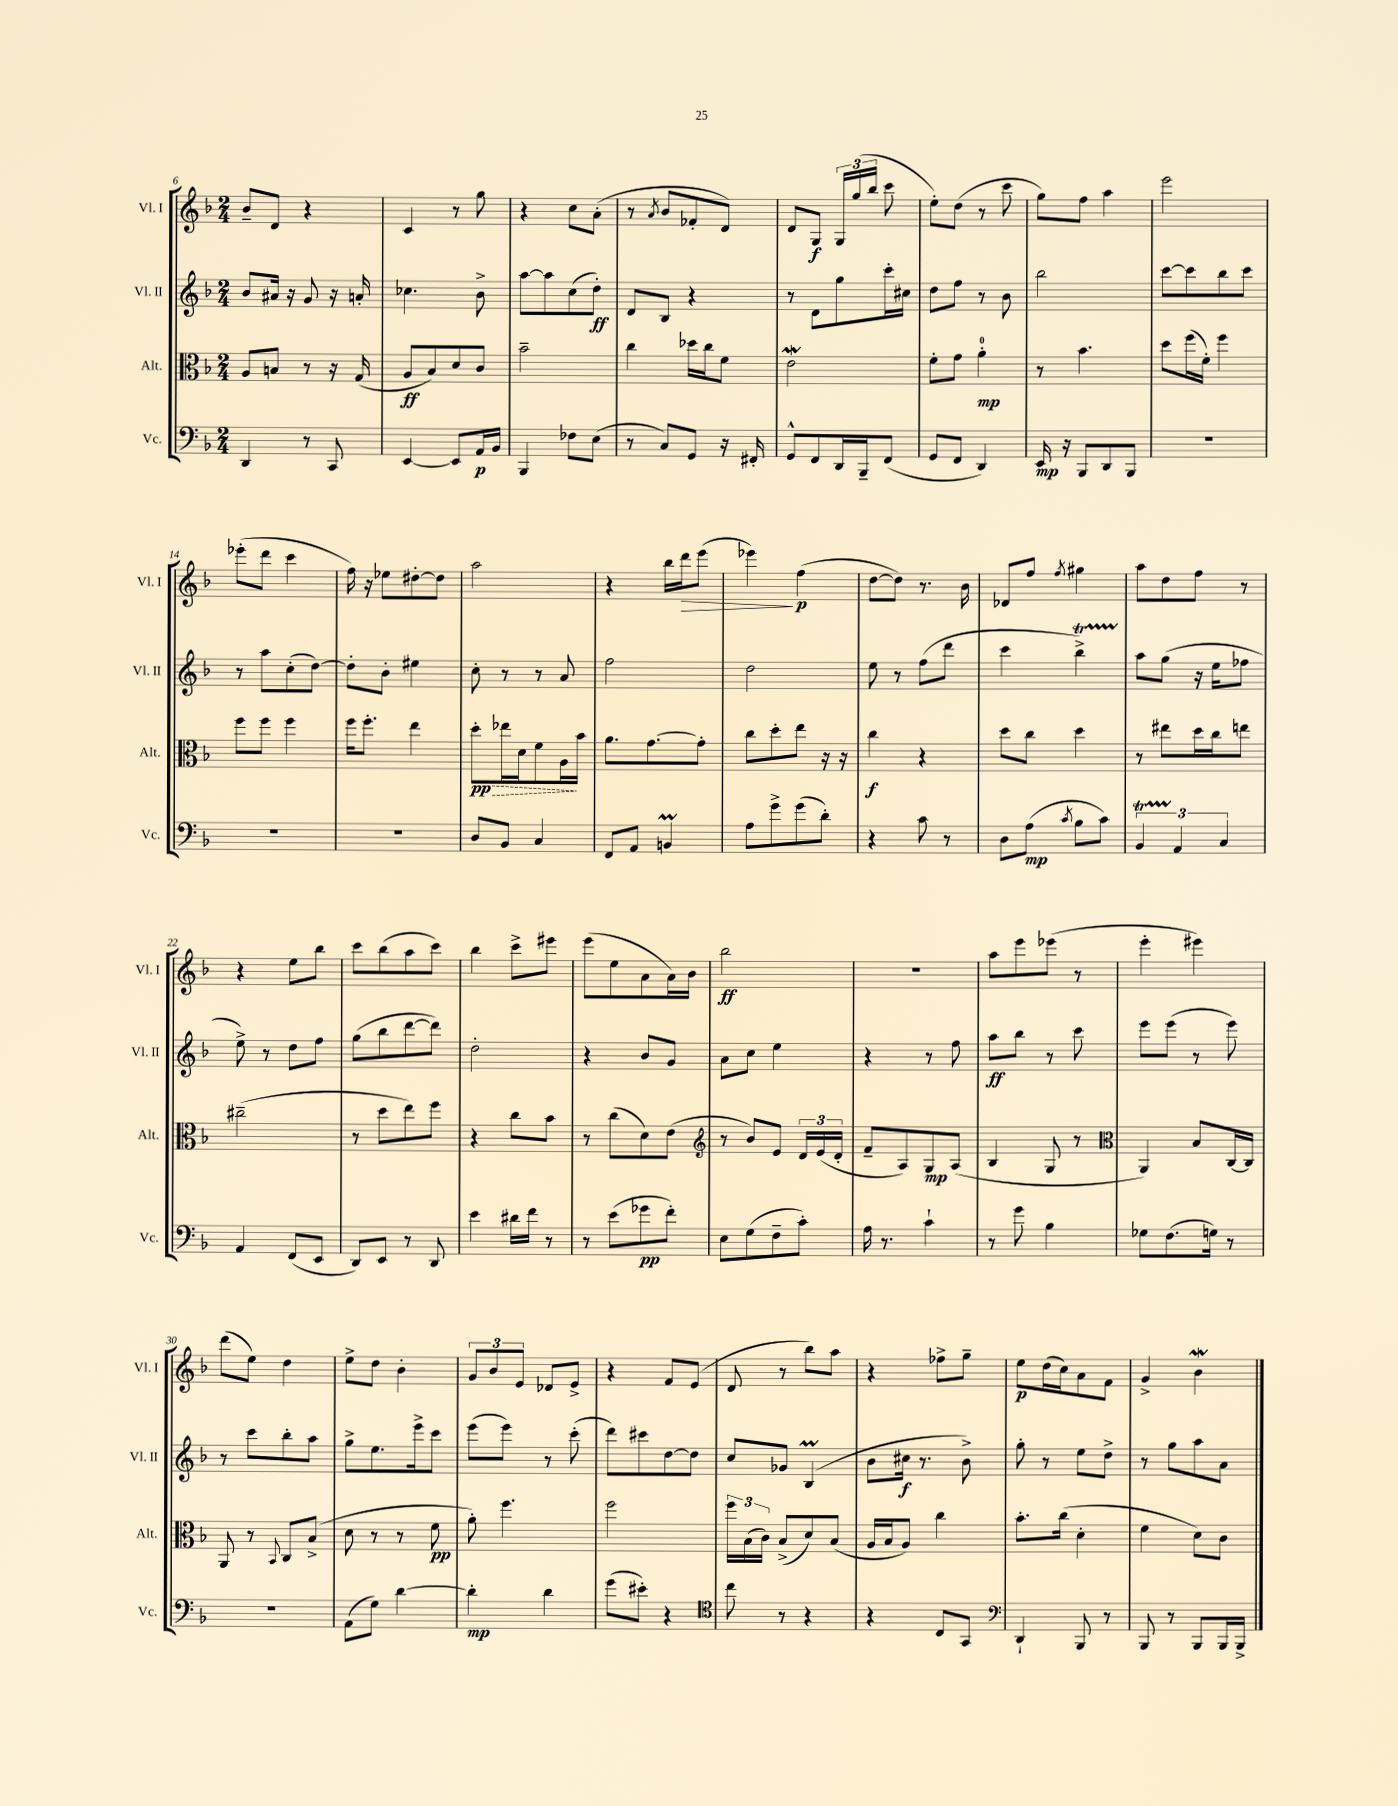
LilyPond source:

<<
\new StaffGroup <<
\new Staff = "s0" \with { instrumentName = "Vl. I" shortInstrumentName = "Vl. I" } {
    \clef treble \key f \major \numericTimeSignature \time 2/4
    \autoBeamOff bes'8[-- d'8] r4 |
    c'4 r8 g''8 |
    r4 c''8[ a'8]-.( |
    r8 \acciaccatura { a'8 } bes'8[ fes'8-. d'8]) |
    d'8[ g8]\f \tuplet 3/2 { g16[ g''16( bes''16] } c'''8 |
    e''8[-.) d''8]( r8 c'''8 |
    g''8[) f''8] a''4 |
    e'''2 |
    ees'''8[-.( d'''8] c'''4 |
    f''16) r16 ees''8[ dis''8~-. dis''8] |
    a''2 |
    r4 bes''16[ d'''16\> e'''8]( |
    ees'''4\!) f''4\p( |
    d''8[~ d''8]) r8. bes'16 |
    des'8[ f''8] \acciaccatura { f''8 } gis''4 |
    a''8[ d''8 f''8] r8 |
    r4 e''8[ bes''8] |
    c'''8[ bes''8( a''8 c'''8]) |
    bes''4 c'''8[-> eis'''8] |
    e'''8[( e''8 a'8 a'16) bes'16] |
    bes''2\ff |
    R2 |
    a''8[ e'''8 ees'''8]( r8 |
    e'''4-. eis'''4) |
    d'''8[( e''8]) d''4 |
    e''8[-> d''8] bes'4-. |
    \tuplet 3/2 { g'8[ bes'8 e'8] } des'8[ e'8]-> |
    r4 f'8[ e'8]( |
    d'8 r8 bes''8[) a''8] |
    r4 fes''8[-> g''8]-- |
    e''8[\p d''16( c''16) a'8 f'8] |
    g'4-> bes'4\mordent \bar "|." |
}
\new Staff = "s1" \with { instrumentName = "Vl. II" shortInstrumentName = "Vl. II" } {
    \clef treble \key f \major \numericTimeSignature \time 2/4
    \autoBeamOff bes'8[ ais'16] r16 g'8 r16 a'16-. |
    ces''4. bes'8-> |
    a''8[~ a''8 c''8( d''8]-.\ff) |
    d'8[ bes8] r4 |
    r8 d'8[ g''8 c'''16-. cis''16] |
    d''8[ f''8] r8 bes'8 |
    bes''2 |
    c'''8[~ c'''8 bes''8 c'''8] |
    r8 a''8[ c''8-.( d''8]~) |
    d''8[-. bes'8]-. eis''4 |
    c''8-. r8 r8 a'8 |
    f''2 |
    d''2 |
    e''8 r8 f''8[( d'''8] |
    c'''4 bes''4->\startTrillSpan) |
    a''8[\stopTrillSpan g''8]( r16 e''16[ fes''8] |
    e''8->) r8 d''8[ f''8] |
    g''8[( bes''8 d'''8~ d'''8]) |
    d''2-. |
    r4 bes'8[ g'8] |
    a'8[ c''8] e''4 |
    r4 r8 f''8 |
    a''8[\ff bes''8] r8 c'''8 |
    e'''8[ e'''8]( r8 e'''8) |
    r8 c'''8[ bes''8-. a''8] |
    g''8[-> e''8. e'''16-> c'''8] |
    e'''8[( e'''8]) r8 c'''8-.( |
    d'''8[) cis'''8 d''8~ d''8] |
    c''8[ ges'8] bes4\prall( |
    bes'8[ cis''16]\f r8. bes'8->) |
    g''8-. r8 e''8[ d''8]-> |
    r8 g''8[ a''8 a'8] \bar "|." |
}
\new Staff = "s2" \with { instrumentName = "Alt." shortInstrumentName = "Alt." } {
    \clef alto \key f \major \numericTimeSignature \time 2/4
    \autoBeamOff a8[ b8] r8 r16 g16( |
    a8[\ff bes8) d'8 c'8] |
    bes'2-- |
    c''4 des''16[ c''16 f'8] |
    e'2\mordent |
    f'8[-. g'8] a'4-0-.\mp |
    r8 bes'4. |
    d''8[ f''16( f'16]-.) f''4 |
    f''8[ f''8] f''4 |
    f''16[ f''8.]-. e''4 |
    \once \override Hairpin.style = #'dashed-line d''8[-.\pp\> ees''16 d'16 f'8 a16\! bes'16] |
    a'8.[ g'8.~ g'8]-. |
    c''8[ d''8-. e''8] r16 r16 |
    c''4\f r4 |
    d''8[ c''8] d''4 |
    r8 eis''8[ d''16 c''16 e''8] |
    cis''2--( |
    r8 d''8[ e''8) f''8] |
    r4 c''8[ bes'8] |
    r8 c''8[( d'8) e'8]( |
    \clef treble r8 bes'8[) e'8] \tuplet 3/2 { d'16[ e'16( d'16]-. } |
    f'8[-- a8) g8\mp a8]( |
    bes4 g8 r8 |
    \clef alto a,4) bes8[ c16~ c16] |
    a,8 r8 \appoggiatura { bes,8 } c8[ bes8]->( |
    d'8 r8 r8 f'8\pp |
    a'8-.) f''4. |
    f''2 |
    \tuplet 3/2 { f''16[ bes16( c'16]) } bes8[->( d'8) bes8]( |
    a16[ bes16 a8]) c''4 |
    bes'8.[-. c''16]( d'4-. |
    f'4 d'8[) c'8] \bar "|." |
}
\new Staff = "s3" \with { instrumentName = "Vc." shortInstrumentName = "Vc." } {
    \clef bass \key f \major \numericTimeSignature \time 2/4
    \autoBeamOff d,4 r8 c,8 |
    e,4~ e,8[ a,16\p bes,16] |
    bes,,4 fes8[ e8]( |
    r8 c8[) g,8] r16 fis,16-. |
    g,8[-^ f,8 d,16 bes,,16-- f,8]( |
    g,8[ f,8] d,4) |
    e,16\mp r16 bes,,8[ d,8 bes,,8] |
    R2 |
    R2 |
    R2 |
    d8[ bes,8] c4 |
    f,8[ a,8] b,4\prall |
    a8[ g'8-> g'8( d'8]-.) |
    r4 c'8 r8 |
    d8[ a8]\mp( \acciaccatura { c'8 } bes8[ c'8]) |
    \tuplet 3/2 { bes,4\startTrillSpan a,4\stopTrillSpan c4 } |
    a,4 f,8[( e,8] |
    d,8[) e,8] r8 d,8 |
    e'4 dis'16[ f'16] r8 |
    r8 e'8[( ges'8\pp f'8]-.) |
    e8[ g8( f8-- c'8]-.) |
    a16 r8. c'4-! |
    r8 g'8 bes4 |
    ges8[ f8.( g16]) r8 |
    r2 |
    a,8[( g8]) d'4~ |
    d'4-.\mp d'4 |
    g'8[( eis'8]-.) r4 |
    \clef tenor c''8 r8 r4 |
    r4 c8[ g,8] |
    \clef bass d,4-! bes,,8 r8 |
    bes,,8 r8 bes,,8[ bes,,16 bes,,16]-> \bar "|." |
}
>>
>>
\layout { \context { \Score currentBarNumber = #6 } }
